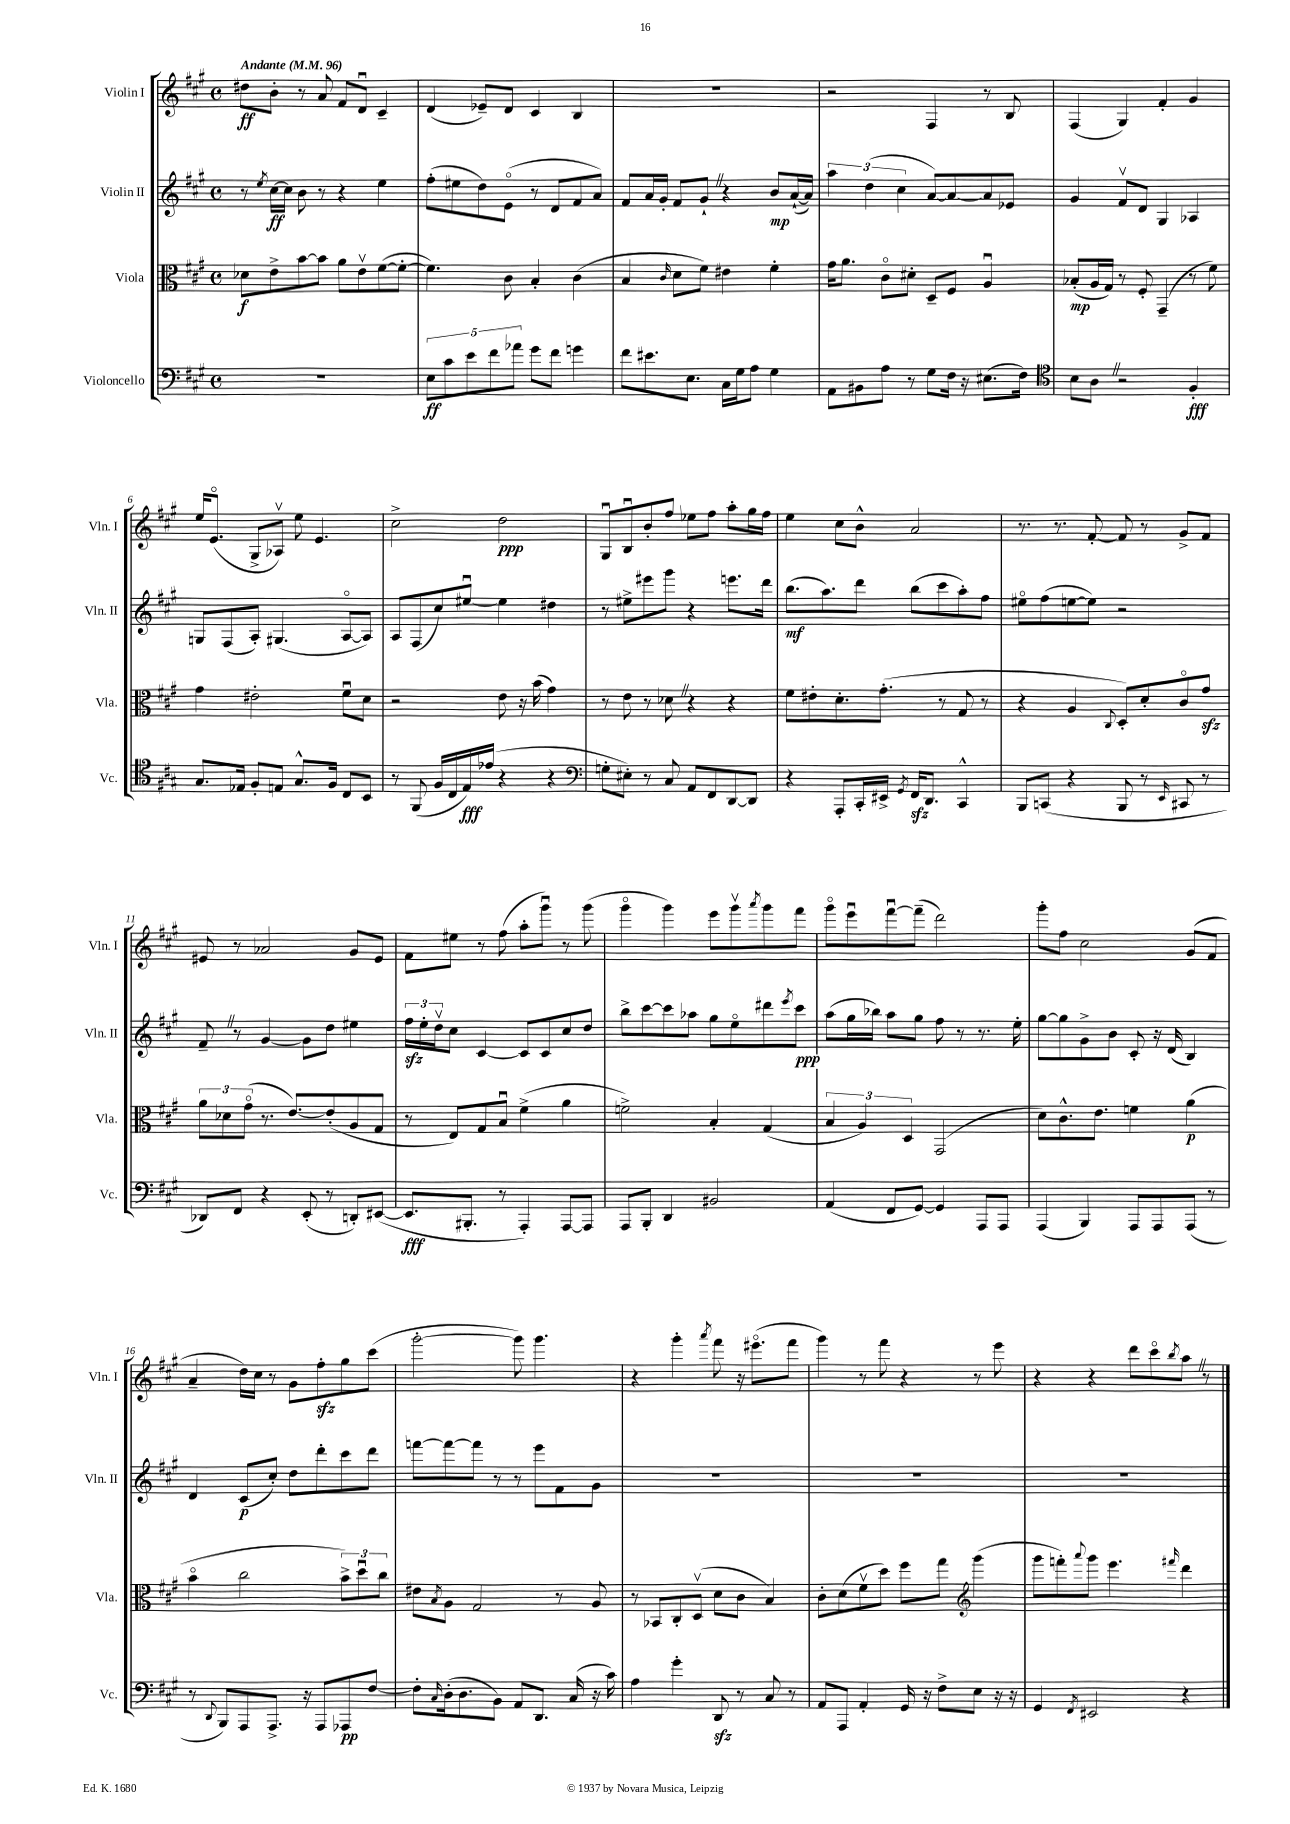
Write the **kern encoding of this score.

**kern	**kern	**kern	**kern
*staff4	*staff3	*staff2	*staff1
*clefF4	*clefC3	*clefG2	*clefG2
*k[f#c#g#]	*k[f#c#g#]	*k[f#c#g#]	*k[f#c#g#]
*M4/4	*M4/4	*M4/4	*M4/4
*met(c)	*met(c)	*met(c)	*met(c)
*MM96	*MM96	*MM96	*MM96
1r	8d-	8r	8dd#
.	.	8qee	.
.	8e^	[16cc#	8b'
.	.	16cc#]	.
.	[8b	8b	8r
.	8b]	8r	8a
.	8a	4r	8f#
.	8ev	.	8du
.	([8f#	4ee	4c#~
.	8f#'_	.	.
=	=	=	=
10E	4.f#])	(8ff#'	(4d
10c#	.	.	.
.	.	8ee#	.
10e	.	.	.
.	.	8dd)	8e-~)
10f#	.	.	.
.	8c#	(8eo	8d
10a-	.	.	.
8g#	4B'	8r	4c#
8f#	.	8d	.
4g	(4c#	8f#	4B
.	.	8a)	.
=	=	=	=
8f#	4B	8f#	1r
8.e#	.	16a	.
.	.	16g#'	.
.	16qqc#	.	.
.	8d	8f#	.
8.E	.	.	.
.	8f#)	8g#`	.
16C#	4e#	4r	.
16G#	.	.	.
8A	.	.	.
4G#	4f#'	8b	.
.	.	([16a`	.
.	.	16a])	.
=	=	=	=
8AA	16g#	6aa	2r
.	8.a	.	.
8BB#	.	.	.
.	.	(6dd	.
8A	8c#o	.	.
.	.	6cc#	.
8r	8d#'	.	.
8G#	8D~	[8a)	4F#
16F#	8F#	8a_	.
16r	.	.	.
(8.E#	4Au	8a]	8r
.	.	8e-	8B
16F#)	.	.	.
=	=	=	=
*clefC4	*	*	*
8B	(8B-'	4g#	(4F#
8A	16A	.	.
.	16G#)	.	.
2r	8r	8f#v	4G#)
.	8F#'	8d	.
.	(4GG#~	4G#	4f#'
4F#'	8r	4A-	4g#
.	8f#)	.	.
=	=	=	=
8.G#	4g#	8G	16ee
.	.	.	(8.eo
.	.	(8F#	.
16E-	.	.	.
8F#'	2e#'	8A')	8G#^
8E	.	(4.G#	8A-v)
8.G#^^	.	.	8ee
.	.	.	4.e
16F#	.	.	.
8C#	8f#u	[8Ao	.
8BB	8d	8A])	.
=	=	=	=
8r	2r	8A	2cc#^
(8FF#	.	(8F#	.
16F#	.	8cc#)	.
16C#	.	.	.
16E)	.	[8ee#u	.
(16e-	.	.	.
4r	8e	4ee#]	2dd
.	16r	.	.
.	(16b	.	.
4r	4g#)	4dd#	.
=	=	=	=
*clefF4	*	*	*
8G'	8r	8r	8G#u
8E#')	8e	8ee#^	8Bu
8r	8r	8eee#	8b'
8C#	8d-	8ggg#	8ff#
8AA	4r	4r	8ee-
8FF#	.	.	8ff#
[8DD	4r	8.eee	8aa'
8DD]	.	.	16gg#
.	.	16ddd	16ff#
=	=	=	=
4r	8f#	(8.bb	4ee
.	8e#'	.	.
.	.	8.aa)	.
8AAA'	8.d'	.	8cc#
16CC#'	.	8ddd	8b^^
16EE#^	(8.g#'	.	.
8qGG#	.	.	.
16FF#	.	(8bb	2a
8.DD	.	.	.
.	8r	8ccc#	.
4CC#^^	8G#	8aa')	.
.	8r	8ff#	.
=	=	=	=
8BBB	4r	8ee#o	8.r
(8CC	.	(8ff#	.
.	.	.	8.r
4r	4A	[8ee	.
.	.	8ee])	[8f#'
.	8qqC#	.	.
8BBB	8D')	2r	8f#]
8r	8d'	.	8r
16qqEE	.	.	.
8CC#	8c#o	.	8g#^
8r	8g#	.	8f#
=	=	=	=
8DD-)	12a	8f#~	8e#
.	12d-	.	.
8FF#	.	8r	8r
.	(12g#o	.	.
4r	8.r	[4g#	2a-
.	[8.e)	.	.
(8EE'	.	8g#]	.
8r	(8e']	8dd	.
8DD')	8A	4ee#	8g#
([8EE#	8G#	.	8e#
=	=	=	=
8.EE#]	8r	24ff#	8f#
.	.	24ee'	.
.	.	24ddv	.
.	8E)	8cc#	8ee#
8.BBB#'	.	.	.
.	8G#	[4c#	8r
8r	8Bu	.	(8ff#
4AAA')	(4f#^	8c#]	8aa'
.	.	8c#	8ggg#u)
[8AAA	4a	8cc#	8r
8AAA]	.	8dd	(8ggg#
=	=	=	=
8AAA	2f^)	8bb^	4ggg#o
8BBB'	.	[8ccc#	.
4DD	.	8ccc#]	4ggg#)
.	.	8aa-	.
2BB#	4B'	8gg#	8eee
.	.	8eeo	8ggg#v
.	.	.	8qaaa
.	(4G#	8ddd#	8ggg#
.	.	8qeee	.
.	.	8ccc#	8fff#
=	=	=	=
(4AA	6B	(8aa	8ggg#o
.	.	16gg#	8eeeu
.	6A)	.	.
.	.	16bb-)	.
8FF#	.	8aa	[8fff#u
.	6D	.	.
[8GG#)	.	8gg#	(8fff#~]
4GG#]	(2GG#	8ff#	2ddd)
.	.	8r	.
8AAA	.	8.r	.
8AAA	.	.	.
.	.	16ee'	.
=	=	=	=
(4AAA	8d)	[8gg#	8ggg#'
.	8.c#^^	8gg#]	8ff#
4BBB)	.	8g#^	2cc#
.	8.e	.	.
.	.	8b	.
8AAA	4f	8c#'	.
8AAA	.	16r	.
.	.	(16d	.
(8AAA	(4a	4B)	(8g#
8r	.	.	8f#
=	=	=	=
8r	4bo	4d	4a~
8qqDD	.	.	.
8BBB)	.	.	.
8AAA	2cc#	(8c#	16dd)
.	.	.	16cc#
8.AAA^	.	8cc#')	8r
.	.	8dd	8g#
16r	.	.	.
8AAA	.	8ddd'	8ff#'
8AAA-	12b^)	8ccc#	8gg#
.	12ddu	.	.
[8F#	.	8ddd	(8ccc#
.	12cc#	.	.
=	=	=	=
8F#']	8e#	[8fff	[2ggg#'
16qqC#	8qB	.	.
(16D'	8A	8fff_	.
8.D	.	.	.
.	2G#	8fff]	.
8BB)	.	8r	.
8AA	.	8r	8ggg#])
8.DD	.	8eee	4.ggg#
.	8r	8f#	.
(16C#	.	.	.
16r	8A	8g#	.
16c#)	.	.	.
=	=	=	=
4A	8r	1r	4r
.	8BB-	.	.
4g#'	8C#'	.	4ggg#'
.	(8Dv	.	.
.	.	.	8qaaa
8DD	8d	.	8fff#
8r	8c#	.	16r
.	.	.	(8.eee#o
8C#	4B)	.	.
8r	.	.	8fff#
=	=	=	=
8AA	8c#'	1r	4ggg#)
8AAA	(8d	.	.
4AA'	8f#v	.	8r
.	8dd)	.	8fff#
16GG#	8ff#	.	4r
16r	.	.	.
8F#^	8gg#	.	.
*	*clefG2	*	*
8E	(4ggg#	.	8r
16r	.	.	8eee
16r	.	.	.
=	=	=	=
4GG#	8ggg#	1r	4r
.	8fff')	.	.
8qFF#	8qqaaa	.	.
2EE#	8ggg#	.	4r
.	4.eee	.	.
.	.	.	8ddd
.	.	.	8ccc#o
.	16qqfff#	.	8qbb
4r	4ddd	.	8aa
.	.	.	8r
==	==	==	==
*-	*-	*-	*-
